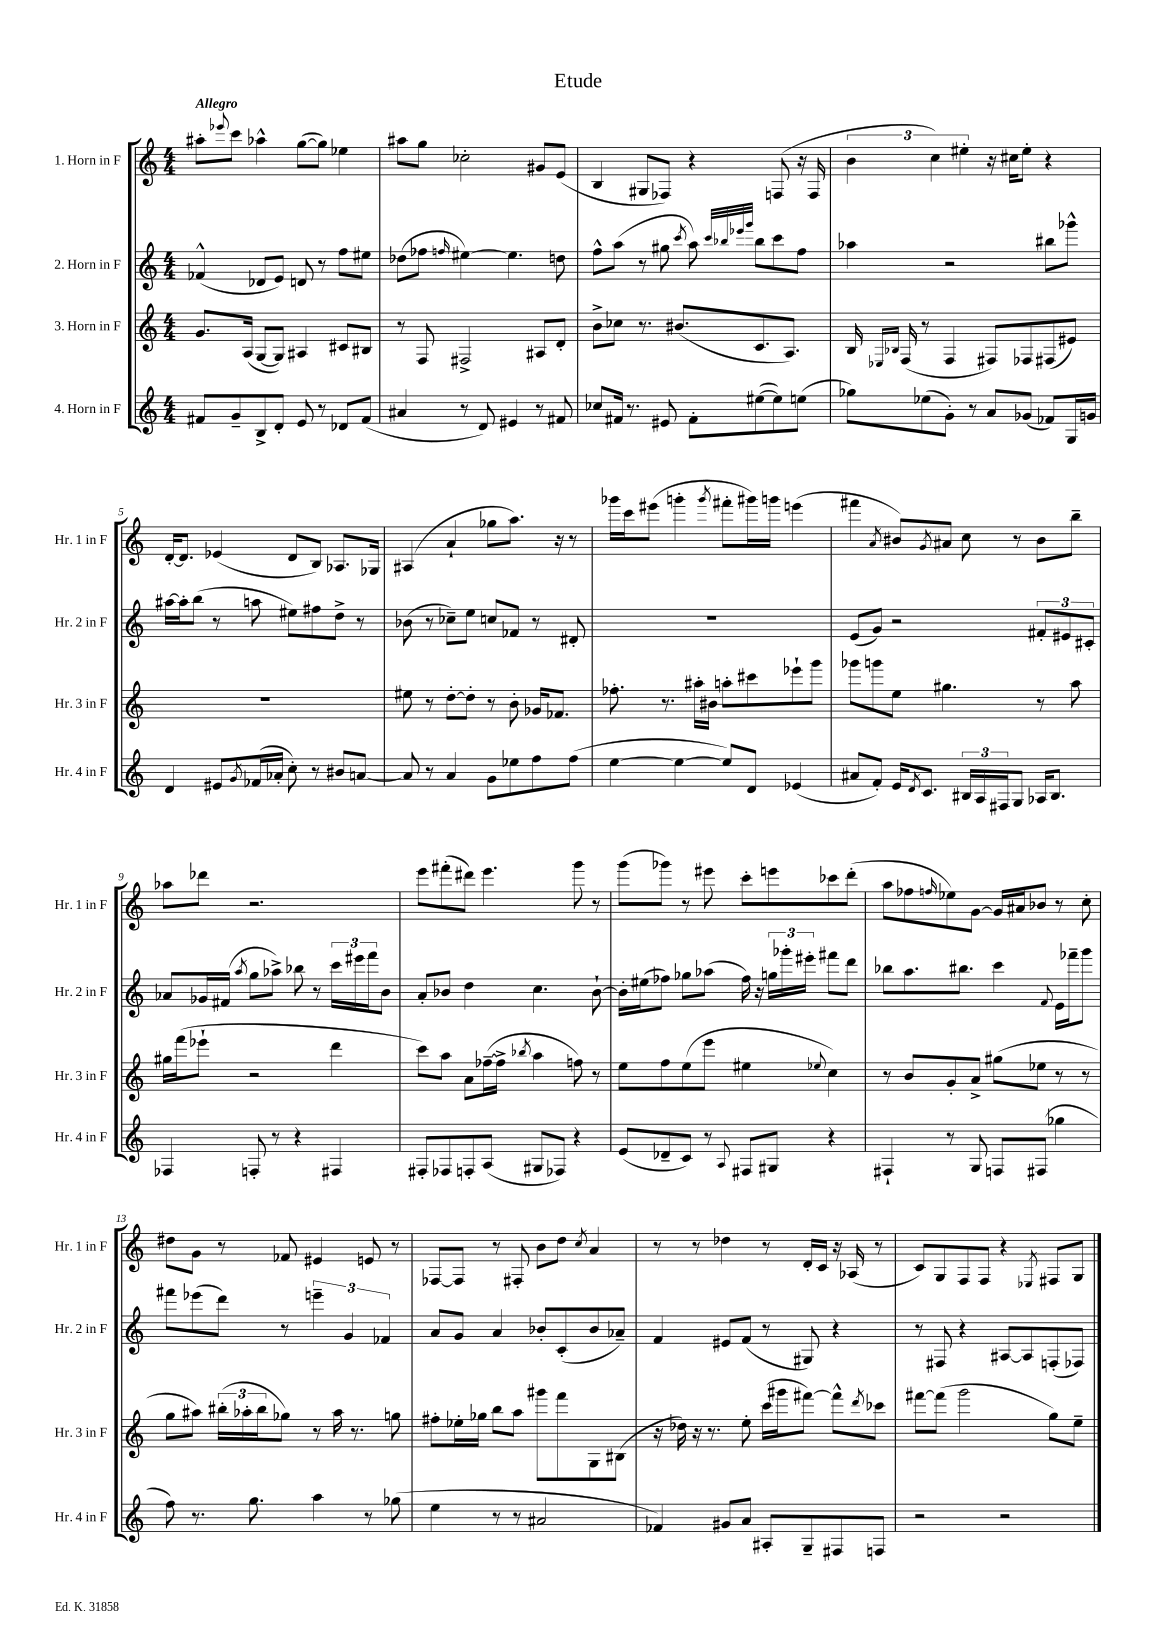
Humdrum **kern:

**kern	**kern	**kern	**kern
*staff4	*staff3	*staff2	*staff1
*clefG2	*clefG2	*clefG2	*clefG2
*k[]	*k[]	*k[]	*k[]
*M4/4	*M4/4	*M4/4	*M4/4
8f#/L	8.g/L	(4f-^^/	8aa#'\L
.	.	.	8qqeee-/
8g~/	.	.	8ccc\J
.	(16A/Jk	.	.
8B^/	[8G/L	8d-/L	4aa-^^\
8d'/J	8G/]J)	8e/J)	.
8e/	4A#/	8d/	([8gg\L
8r	.	8r	8gg\]J)
8d-/L	8c#/L	8ff\L	4ee-\
(8f#/J	8B#/J	8ee#\J	.
=	=	=	=
4a#/	8r	(8dd-\L	8aa#\L
.	8F/	8ff-\J	8gg\J
.	.	16qqff/	.
8r	2F#^/	[4ee#\)	2cc-'\
8d/)	.	.	.
4e#/	.	4.ee#\]	.
8r	8A#/L	.	8g#/L
8f#/	8d'/J	8dd\	(8e/J
=	=	=	=
8cc-/L	8b^\L	8ff^^\L	4B/
16f#/Jk	8cc-\J	(8aa\J	.
8.r	.	.	.
.	8.r	8r	8G#/L
8e#/	.	8gg#\	8F-/J)
.	(8.b#/L	.	.
.	.	8qccc/	.
8f#'\L	.	8aa\)	4r
.	.	32qqccc/LLL	.
.	.	32qqbb-/	.
.	.	32qqeee-/	.
.	.	32qqggg/JJJ	.
([8ee#\	8.c/	8bb-\L	.
8ee#\])	.	8ccc\	(8F/
.	8.A/J)	.	.
(8ee\J	.	8ff\J	16r
.	.	.	16F/
=	=	=	=
8gg-\L)	16B/	4aa-\	6b\
.	16qqE-/LL	.	.
.	16qqB-/JJ	.	.
.	(16F/	.	.
(8ee-\	8r	.	.
.	.	.	6cc\)
8g'\J)	4F/	2r	.
.	.	.	6ee#'\
8r	.	.	.
8a/L	8F#/L)	.	16r
.	.	.	16cc#\LK
(8g-/J	8F-/	.	8ee#'\J
8f-/L)	(8F#/	8bb#\L	4r
16G/L	8e#/J)	8ggg-^^\J	.
16g/JJ	.	.	.
=	=	=	=
4d/	1r	[16aa#\LL	[16d'/LK
.	.	16aa#'\]J	8.d/]J
.	.	(8bb\J	.
8e#/L	.	8r	(4e-/
8qg/	.	.	.
(16f-/L	.	8aa\	.
16a-'/JJ	.	.	.
8cc'\)	.	8ee#\L)	8d/L
8r	.	8ff#\	8B/J)
8b#/L	.	8dd^\J	8.A-/L
[8a/J	.	8r	.
.	.	.	16G-/Jk
=	=	=	=
8a/]	8ee#\	(8b-\	(4A#/
8r	8r	8r	.
4a/	[8dd'\L	8cc-~\L)	4a`/
.	8dd'\]J	8ee\J	.
8g\L	8r	8cc/L	8gg-\L
8ee-\	8b'\	8f-/J	8.aa\J)
8ff\	16g-/LK	8r	.
.	8.f-/J	.	16r
(8ff\J	.	8d#'/	8r
=	=	=	=
[4ee\	8.ff-'\	1r	16ggg-\LL
.	.	.	16ccc\J
.	.	.	(8eee#\J
.	8.r	.	.
4ee\_	.	.	4ggg'\
.	16aa#'\LL	.	.
.	16b#\JJ	.	.
.	.	.	8qggg/
8ee/]L)	8aa'\L	.	8fff#'\L
8d/J	8ccc#\	.	16ggg#\L)
.	.	.	16ggg\JJ
(4e-/	8eee-`\	.	(4eee\
.	8ggg\J	.	.
=	=	=	=
8a#/L	8ggg-\L	(8e/L	4fff#\
8f'/J)	8ggg\	8g/J)	.
.	.	.	8qa/
16e/LK	8ee\J	2r	8b#/L)
8qd/	.	.	.
8.c/J	.	.	.
.	.	.	8qg/
.	4.gg#\	.	8a#/J
24B#/LL	.	.	8cc\
24A/	.	.	.
24F#/J	.	.	.
8G/J	.	.	8r
16A-/LK	8r	12f#'/L	8b#\L
8.B#/J	.	.	.
.	.	12e#/	.
.	8aa\	.	8bb~\J
.	.	12c#'/J	.
=	=	=	=
4F-/	16gg#\LL	8a-/L	8aa-\L
.	(16fff\J	.	.
.	8eee-`\J	16g-/L	8ddd-\J
.	.	(16f#/JJ	.
.	.	8qaa/	.
8F'/	2r	8gg\L	2.r
8r	.	8aa-^\J)	.
4r	.	8bb-\	.
.	.	8r	.
4F#/	4ddd\	24ccc\LL	.
.	.	24eee#\	.
.	.	24fff\J	.
.	.	8b\J	.
=	=	=	=
8F#'/L	8ccc\L)	8a'/L	8eee\L
8F-/	8aa\J	8b-/J	(8fff#'\
8F'/	8a\L	4dd\	8ddd#\J)
(8A/J	([16ff-~\L	.	4.eee\
.	16ff-^\]JJ	.	.
.	8qbb-/	.	.
8G#/L	4aa\	4.cc\	.
8F-/J)	.	.	.
4r	8ff\)	.	8ggg\
.	8r	[8b-`\	8r
=	=	=	=
(8e/L	8ee\L	16b-'\]LL	(8ggg\L
.	.	(16ee#\J	.
8d-~/	8ff\	8ff-\J)	8ggg-\J)
8c/J)	(8ee\	8gg-\L	8r
8r	8eee\J	(8aa-\J	8eee#\
8qqA/	.	.	.
8F#/L	4ee#\	16ff-\)	8ccc'\L
.	.	16r	.
8G#/J	.	24gg\LL	8eee\
.	.	24ggg-'\	.
.	.	24eee#'\JJ	.
.	8qqee-/	.	.
4r	4cc\)	8fff#\L	8ccc-\
.	.	8ddd\J	(8ddd'\J
=	=	=	=
4F#`/	8r	8bb-\L	8aa\L
.	8b/L	8.aa\	8ff-\
.	.	.	16qqff/
8r	8g'/	.	8ee-\)
.	.	8.bb#\J	.
8G/	8a^/J	.	[8g\J
8F/L	(8gg#\L	4ccc\	16g/]LL
.	.	.	16a#/J
(8F#/J	8ee-\J	.	8b-/J
.	.	8qqf/	.
4gg-\	8r	16e\LL	8r
.	.	16fff-~\J	.
.	8r	8ggg\J	8cc'\
=	=	=	=
8ff\)	8gg\L	8fff#\L	8dd#\L
8.r	8aa#\J)	(8eee-\	8g\J
.	(24bb#'\LL	8ddd\J)	8r
.	24aa-'\	.	.
8.gg\	.	.	.
.	24bb#\J	.	.
.	8gg-\J)	8r	8f-/
4aa\	8r	6eee~\	4e#/
.	16aa-\	.	.
.	.	6g/	.
.	8.r	.	.
8r	.	.	8e/
.	.	6f-/	.
(8gg-\	8gg\	.	8r
=	=	=	=
4ee\	8ff#'\L	8a/L	[8F-/L
.	16ee-'\L	8g/J	8F-/]J
.	16gg-\JJ	.	.
8r	8bb\L	4a/	8r
8r	8aa\J	.	8F#'/
2a#/	8ggg#\L	8b-'/L	8b\L
.	8fff\	(8c'/	8dd\J
.	.	.	8qcc/
.	8G\	8b-/	4a/
.	(8B#\J	8a-~/J)	.
=	=	=	=
4f-/)	16r	4f/	8r
.	16dd-\)	.	.
.	16r	.	8r
.	8.r	.	.
8g#/L	.	8e#/L	4dd-\
8a/J	8ee'\	(8f/J	.
8A#'/L	(16ccc\LL	8r	8r
.	16ggg#\J	.	.
8G~/	[8fff#\J)	8G#/)	16d'/LL
.	.	.	16c/JJ
8F#/	8fff#^^\]L	4r	16r
.	.	.	(16A-/
.	8qddd/	.	.
8F/J	8ccc-\J	.	8r
=	=	=	=
2r	[8fff#\L	8r	8c/L)
.	(8fff#\]J	8F#/	8G/
.	2ggg\	4r	8F/
.	.	.	8F/J
2r	.	[8A#/L	4r
.	.	8A#/]	.
.	.	.	8qE-/
.	8gg\L)	(8F'/	8F#/L
.	8ee~\J	8F-/J)	8G/J
==	==	==	==
*-	*-	*-	*-
